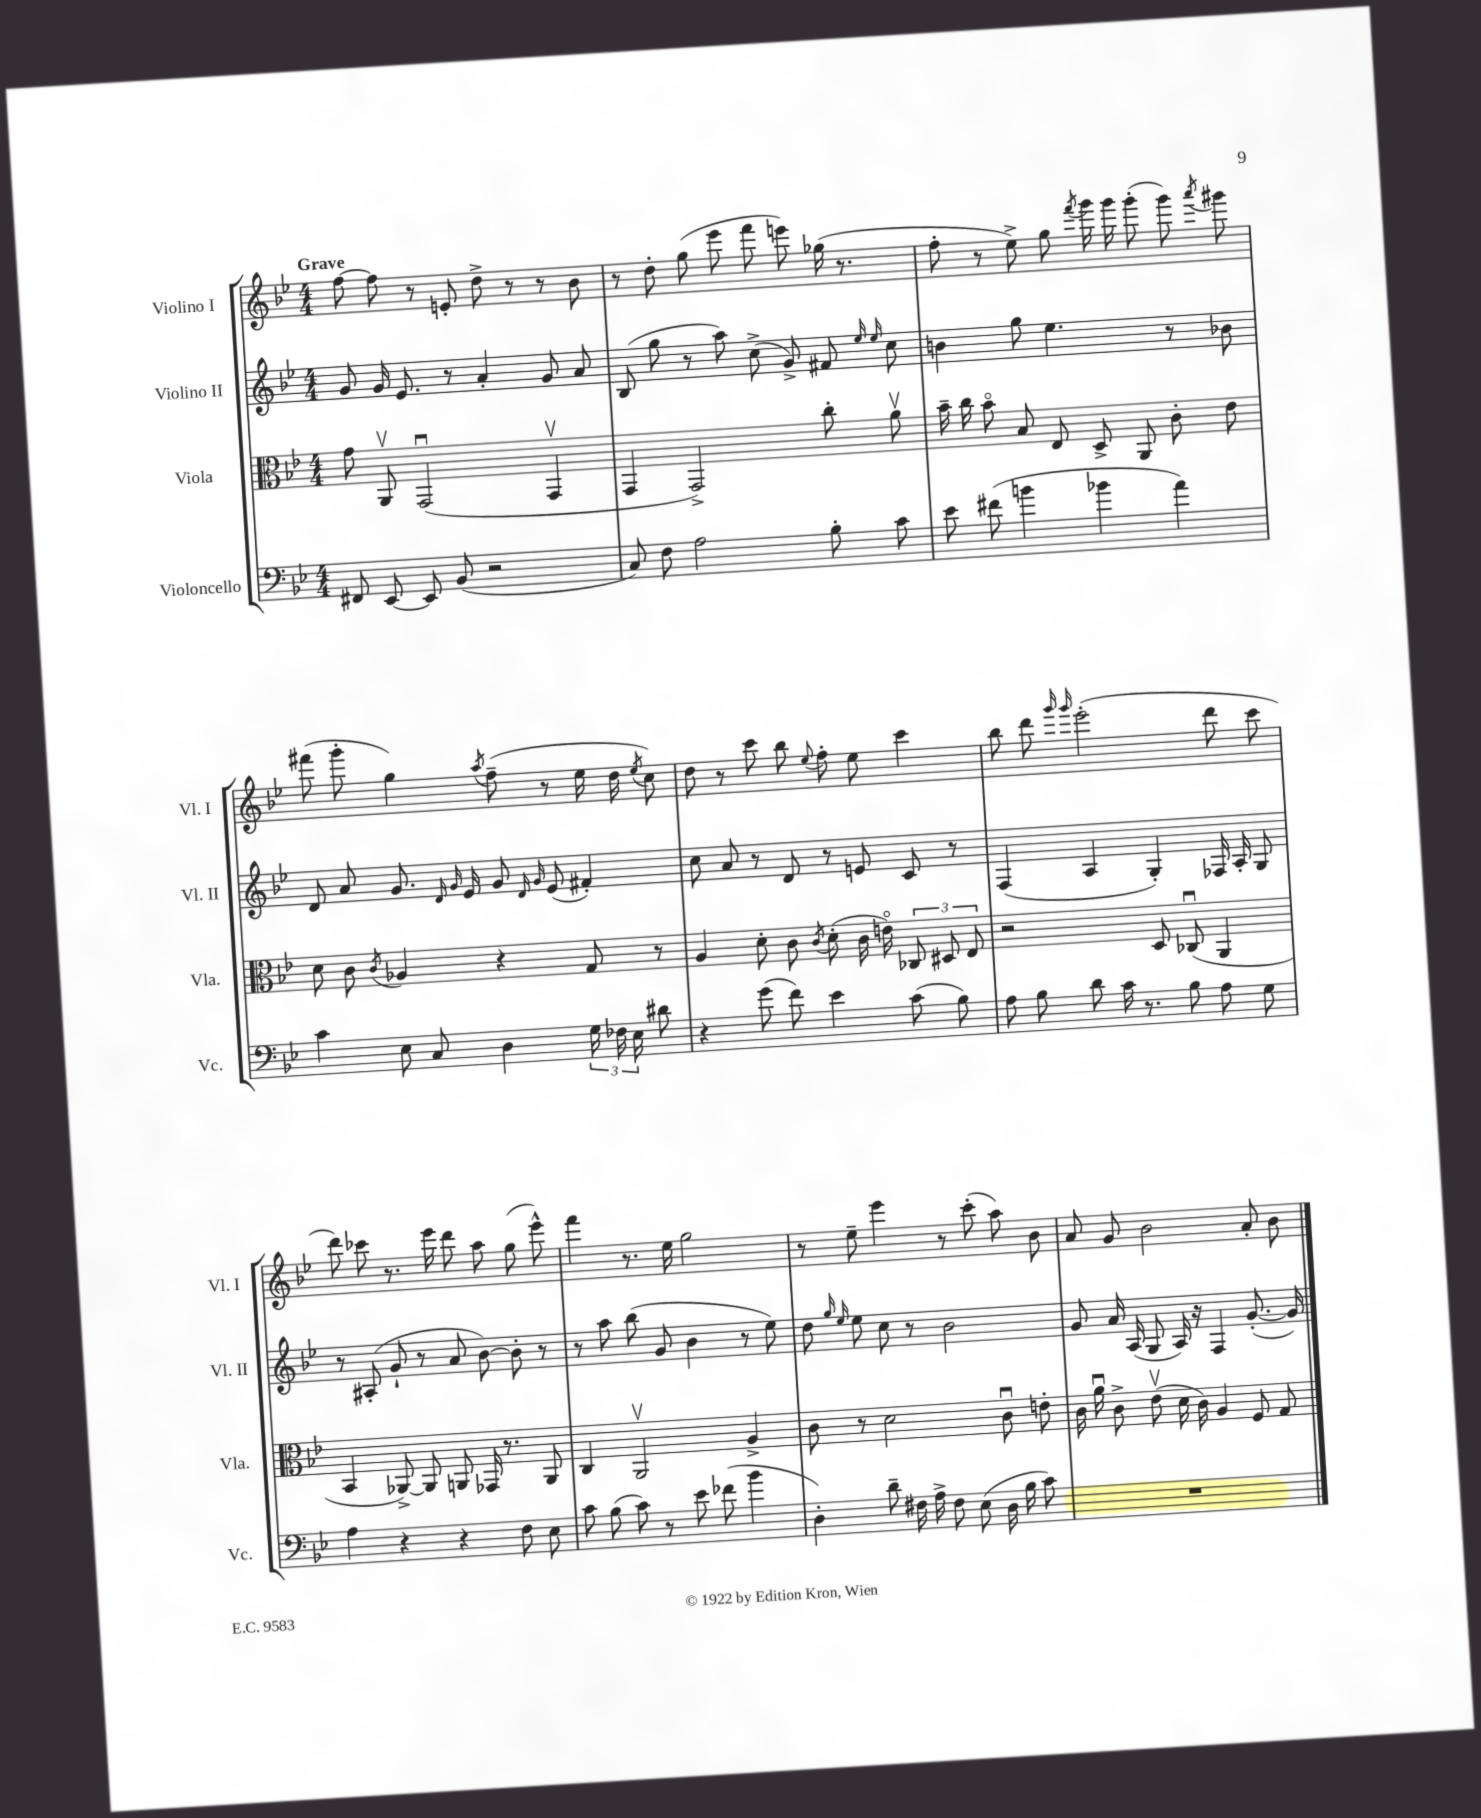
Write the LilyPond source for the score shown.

<<
\new StaffGroup <<
\new Staff = "s0" \with { instrumentName = "Violino I" shortInstrumentName = "Vl. I" } {
    \clef treble \key bes \major \numericTimeSignature \time 4/4 \tempo "Grave"
    \autoBeamOff f''8~ f''8 r8 e'8-. d''8-> r8 r8 bes'8 |
    r8 d''8-. g''8( ees'''8 f'''8 e'''8) ges''16( r8. |
    f''8-. r8 ees''8->) g''8 \acciaccatura { f'''8 } g'''16 g'''16 g'''8-.( g'''8) \acciaccatura { a'''8 } gis'''8 |
    fis'''8( g'''8-. g''4) \acciaccatura { a''8 } f''8--( r8 ees''16 d''16 \acciaccatura { ees''8 } c''8) |
    d''8 r8 c'''8 bes''8 \appoggiatura { ees''8 } f''8-. ees''8 c'''4 |
    bes''8 d'''8 \grace { g'''16 g'''16 } ees'''2-.( d'''8 c'''8 |
    d'''8) ces'''8 r8. ees'''16 d'''8 a''8 g''8( ees'''8-^) |
    f'''4 r8. ees''16 g''2 |
    r8 ees''8-- ees'''4 r8 c'''8-.( a''8) bes'8 |
    a'8 g'8 bes'2 a'8-. bes'8 \bar "|." |
}
\new Staff = "s1" \with { instrumentName = "Violino II" shortInstrumentName = "Vl. II" } {
    \clef treble \key bes \major \numericTimeSignature \time 4/4
    \autoBeamOff g'8 g'16 ees'8. r8 a'4-. g'8 a'8 |
    bes8( g''8 r8 a''8) c''8->( g'8->) fis'8 \grace { ees''16 ees''16 } c''8 |
    b'4 g''8 ees''4. r8 bes'8 |
    d'8 a'8 g'8. \grace { d'16 g'16 } ees'16 g'8 \grace { d'16 g'16 } ees'8( fis'4-.) |
    c''8 a'8 r8 d'8 r8 e'8 c'8 r8 |
    f4( a4 g4-.) fes16 a16-. g8 |
    r8 ais8-.( g'8-! r8 a'8 bes'8~) bes'8-. r8 |
    r8 a''8 bes''8( g'8 bes'4 r8 ees''8) |
    d''8 \grace { g''16 ees''16 } ees''8 c''8 r8 bes'2 |
    g'8 a'16 a16( g8 a16) r16 f4 g'8.~-.( g'16) \bar "|." |
}
\new Staff = "s2" \with { instrumentName = "Viola" shortInstrumentName = "Vla." } {
    \clef alto \key bes \major \numericTimeSignature \time 4/4
    \autoBeamOff g'8 a,8\upbow g,2\downbow( g,4\upbow |
    g,4 g,2->) c''8-. a'8\upbow |
    bes'16-- c''16 bes'8\flageolet bes8 ees8 d8-> a,8 c'8-. ees'8 |
    d'8 c'8 \acciaccatura { c'8 } aes4 r4 g8 r8 |
    a4 d'8-. c'8 \acciaccatura { c'8 } d'8-.( c'16 e'16\flageolet) \tuplet 3/2 { ces8 dis8 ees8 } |
    r2 d8 ces8\downbow( a,4 |
    bes,4 aes,8~->) aes,8 a,8 ges,16 r8. a,8 |
    c4 a,2\upbow a4-> |
    c'8 r8 d'2 c'8\downbow e'8-. |
    c'16 a'16\downbow c'8-> ees'8\upbow( d'16 c'16) a4 f8 g8 \bar "|." |
}
\new Staff = "s3" \with { instrumentName = "Violoncello" shortInstrumentName = "Vc." } {
    \clef bass \key bes \major \numericTimeSignature \time 4/4
    \autoBeamOff fis,8 ees,8~ ees,8 bes,8( r2 |
    c8) f8 a2 bes8-. c'8 |
    ees'8 fis'8( b'4 bes'4 a'4) |
    c'4 ees8 c8 d4 \tuplet 3/2 { g16 fes16 ees16 } dis'8 |
    r4 g'8( f'8) ees'4 c'8( bes8) |
    a8 bes8 d'8 c'16 r8. bes8 a8 g8 |
    a4 r4 r4 f8 ees8 |
    c'8 bes8( c'8) r8 ees'8 fes'8( bes'4 |
    d4-.) d'8-- fis16 a16-> fis8 ees8( d16 bes16 c'8) |
    R1 \bar "|." |
}
>>
>>
\layout { \context { \Score \remove "Bar_number_engraver" } }
